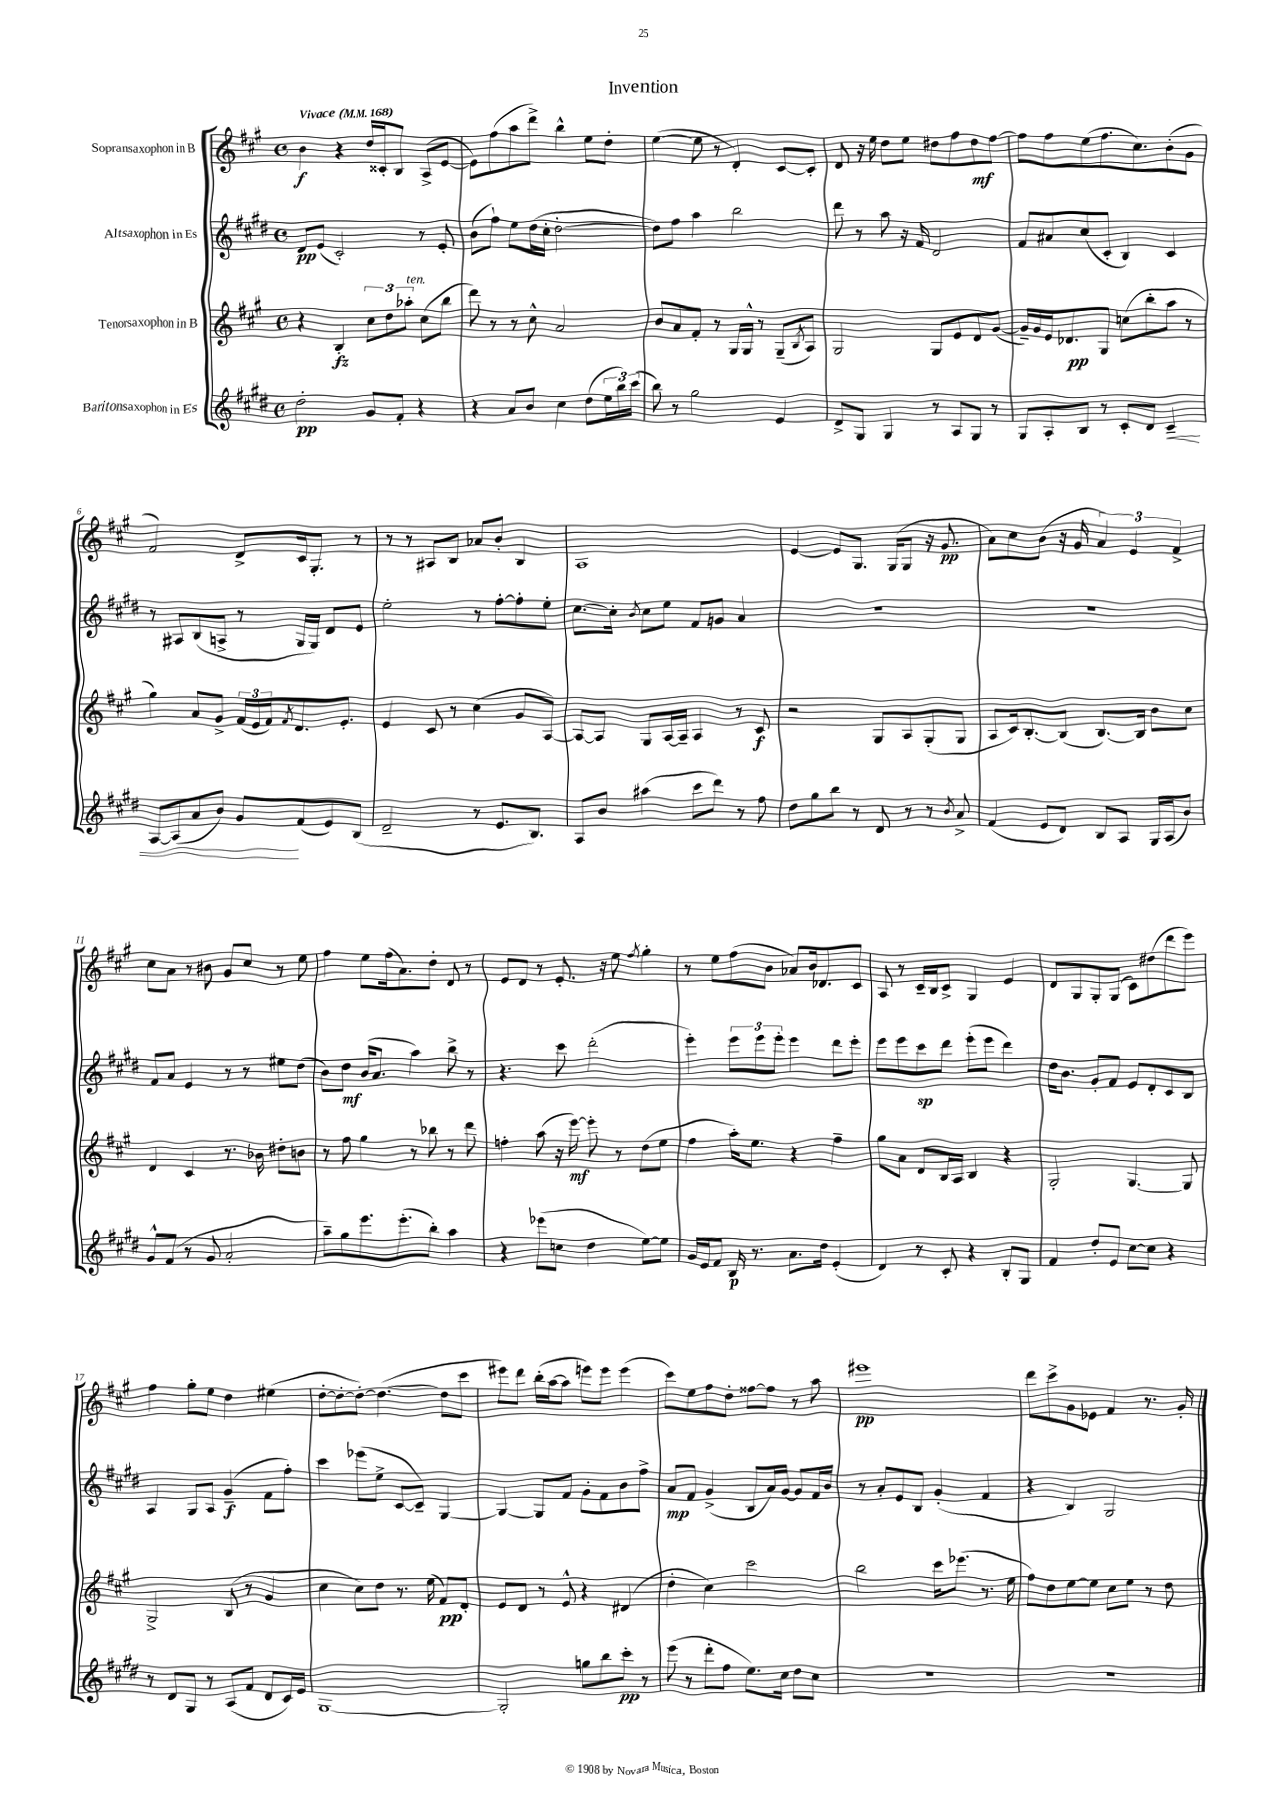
\header { title = "Invention" }
<<
\new StaffGroup <<
\new Staff = "s0" \with { instrumentName = "Sopransaxophon in B" } {
    \clef treble \key a \major \defaultTimeSignature \time 4/4 \tempo "Vivace" 4 = 168
    b'4\f r4 d''16 cisis'16-. b8 a8->( e'8~ |
    e'8) fis''8( a''8 d'''8->) b''4-^ e''8 d''8-. |
    e''4~( e''8 r8 d'4-.) cis'8~ cis'8-. |
    d'8 r16 e''16 d''8 e''8 dis''8 fis''8 dis''8\mf fis''8~ |
    fis''8 fis''8 e''8( fis''8. cis''8.) b'8-.( gis'8 |
    fis'2) d'8-> cis'16 gis8.-. r8 |
    r8 r8 ais8 b8 aes'8 b'8-. b4 |
    a1 |
    e'4~ e'8 gis8. gis16( gis8 r16 gis'8.\pp |
    a'8) cis''8 b'8( r16 gis'16 \tuplet 3/2 { a'4) e'4 fis'4-> } |
    cis''8 a'8 r8 bis'8 gis'8 cis''8 r8 e''8 |
    fis''4 e''8 fis''16( a'8.) d''8-. d'8 r8 |
    e'8 d'8 r8 e'8.-. r16 e''8 \acciaccatura { fis''8 } gis''4-. |
    r8 e''8 fis''8( b'8 aes'8) b'16 des'8. cis'8 |
    a8 r8 cis'16-- b16 cis'8-> gis4 e'4 |
    d'8 gis8 gis8-. gis8( cis'8) dis''8( d'''8 e'''8) |
    fis''4 gis''8-. e''8 d''4 eis''4( |
    d''8~-. d''8~-. d''8~-.) d''4.~( d''8 cis'''8 |
    eis'''8) d'''8 b''16-.( a''16~ a''8 e'''8) e'''8 e'''4( |
    cis'''8) e''8 fis''8 d''8-. fisis''8~ fisis''8 r8 a''8 |
    eis'''1\pp |
    d'''8 cis'''8-> gis'8 ees'8 fis'4 r8. gis'16-. \bar "|." |
}
\new Staff = "s1" \with { instrumentName = "Altsaxophon in Es" } {
    \clef treble \key e \major \defaultTimeSignature \time 4/4
    dis'8\pp e'8( cis'2-.) r8 e'8-. |
    b'8( fis''8-!) e''8 dis''16( cis''16-. dis''2~-. |
    dis''8) fis''8 a''4 b''2 |
    dis'''8 r8 a''8 r16 fis'16 dis'2 |
    fis'8 ais'8 cis''8( cis'8-. b4) cis'4 |
    r8 ais8 b8( a8-> r8 gis16 gis16) dis'8 e'8 |
    e''2-. r8 fis''8~-. fis''8-. e''8-. |
    cis''8.~ cis''16-. \acciaccatura { b'8 } cis''8 e''8 fis'8 g'8 a'4 |
    R1 |
    R1 |
    fis'8 a'8 e'4 r8 r8 eis''8 dis''8( |
    b'8) dis''8\mf b'16( a'8. a''4) b''8-> r8 |
    r4. cis'''8 dis'''2-.( |
    e'''4-.) \tuplet 3/2 { e'''8 e'''8 e'''8-. } e'''4 dis'''8 e'''8-. |
    e'''8 e'''8 cis'''8\sp dis'''8 e'''8-.( e'''8 dis'''4) |
    dis''16 b'8. gis'8-. fis'8 e'8 dis'8-. cis'8 b8 |
    a4 gis8 a8 gis'4--\f( fis'8 fis''8-.) |
    cis'''4 ees'''8( e''8-> cis'8~ cis'8--) gis4~ |
    gis4~ gis8 fis'8 gis'8-. fis'8 b'8 fis''8-> |
    a'8\mp fis'8 gis'4->( b8 a'16) gis'16~ gis'8 fis'16 b'16 |
    r8 a'8-. e'8 b8 gis'4-.( fis'4 |
    r4 b4) gis2 \bar "|." |
}
\new Staff = "s2" \with { instrumentName = "Tenorsaxophon in B" } {
    \clef treble \key a \major \defaultTimeSignature \time 4/4
    r4 b4-.\fz \tuplet 3/2 { cis''8 d''8 aes''8-.^\markup { \italic "ten." } } cis''8( b''8 |
    d'''8) r8 r8 cis''8-^ a'2 |
    b'8 a'8 fis'8-. r8 gis16 gis16-^ r8 gis8--( \acciaccatura { b8 } a8) |
    gis2 gis8 e'8 d'8 gis'8~( |
    gis'16--) gis'16 e'16 des'8.\pp gis8 c''8( b''8-. a''8 r8 |
    gis''4) a'8 gis'8-> \tuplet 3/2 { fis'16( e'16 fis'16) } \acciaccatura { fis'8 } d'8. e'8.-. |
    e'4 cis'8 r8 cis''4( gis'8 a8~) |
    a8~ a8 gis8 a16~ a16-- a4 r8 cis'8\f |
    r2 gis8 a8 gis8-.( gis8 |
    a8 cis'16) b8.~-. b8( b8.~) b16 b'8 cis''8 |
    d'4 cis'4 r8. bes'16 dis''8-. b'8 |
    r8 fis''8 gis''4 r8 bes''8 r8 d'''8 |
    f''4-. a''8( r16 e'''16~\mf) e'''8-. r8 d''8( e''8 |
    fis''4 a''16-.) e''8. r4 fis''4-- |
    gis''8 a'8 d'8 b16 a16 b4 r4 |
    gis2-. gis4.~ gis8 |
    gis2-> b8( r8 gis'4 |
    cis''4 cis''8) d''8 r8. e''16( fis'8\pp) d'8-. |
    e'8 d'8 r8 e'8-^ r4 dis'4( |
    d''4-. cis''4) cis'''2 |
    b''2 cis'''16 ees'''8.( r8. e''16 |
    fis''8) d''8 e''8~ e''8 cis''8 e''8 r8 d''8 \bar "|." |
}
\new Staff = "s3" \with { instrumentName = "Baritonsaxophon in Es" } {
    \clef treble \key e \major \defaultTimeSignature \time 4/4
    dis''2-.\pp gis'8 fis'8-. r4 |
    r4 a'8 b'8 cis''4 dis''8( \tuplet 3/2 { e''16 b''16) cis'''16( } |
    b''8) r8 gis''2 e'4 |
    dis'8-> gis8 gis4 r8 a8 gis8 r8 |
    gis8 a8-. b8 r8 cis'8-. dis'8 cis'4--\< |
    a8~ a8( a'8 b'8) gis'8\! fis'8( e'8) b8( |
    dis'2-- r8 e'8. b8.) |
    a8 b'8 ais''4( cis'''8 dis'''8) r8 fis''8 |
    dis''8 gis''8 b''8 r8 dis'8 r8 r8 \acciaccatura { b'8 } a'8-> |
    fis'4( e'8 dis'8) b8 a8 gis16 a16( b'8) |
    gis'8-^ fis'8( r8 gis'8 a'2-. |
    a''8--) gis''8 e'''8. e'''8.-.( b''8-.) a''4 |
    r4 ees'''8( c''8 dis''4 e''8~) e''8 |
    gis'16 e'16 fis'8 b16\p r8. a'8. dis''16 e'4-.( |
    dis'4) r8 cis'8-. r4 b8-. gis8 |
    fis'4 dis''8-. e'8 cis''8~ cis''8 r4 |
    r8 dis'8 gis8 r8 a8( fis'8 dis'8 cis'16) e'16 |
    gis1~ |
    gis2-. g''8 b''8 cis'''8-.\pp r8 |
    e'''8( r8 dis'''8-. fis''8 e''8.) cis''16 dis''8 cis''8 |
    R1 |
    R1 \bar "|." |
}
>>
>>
